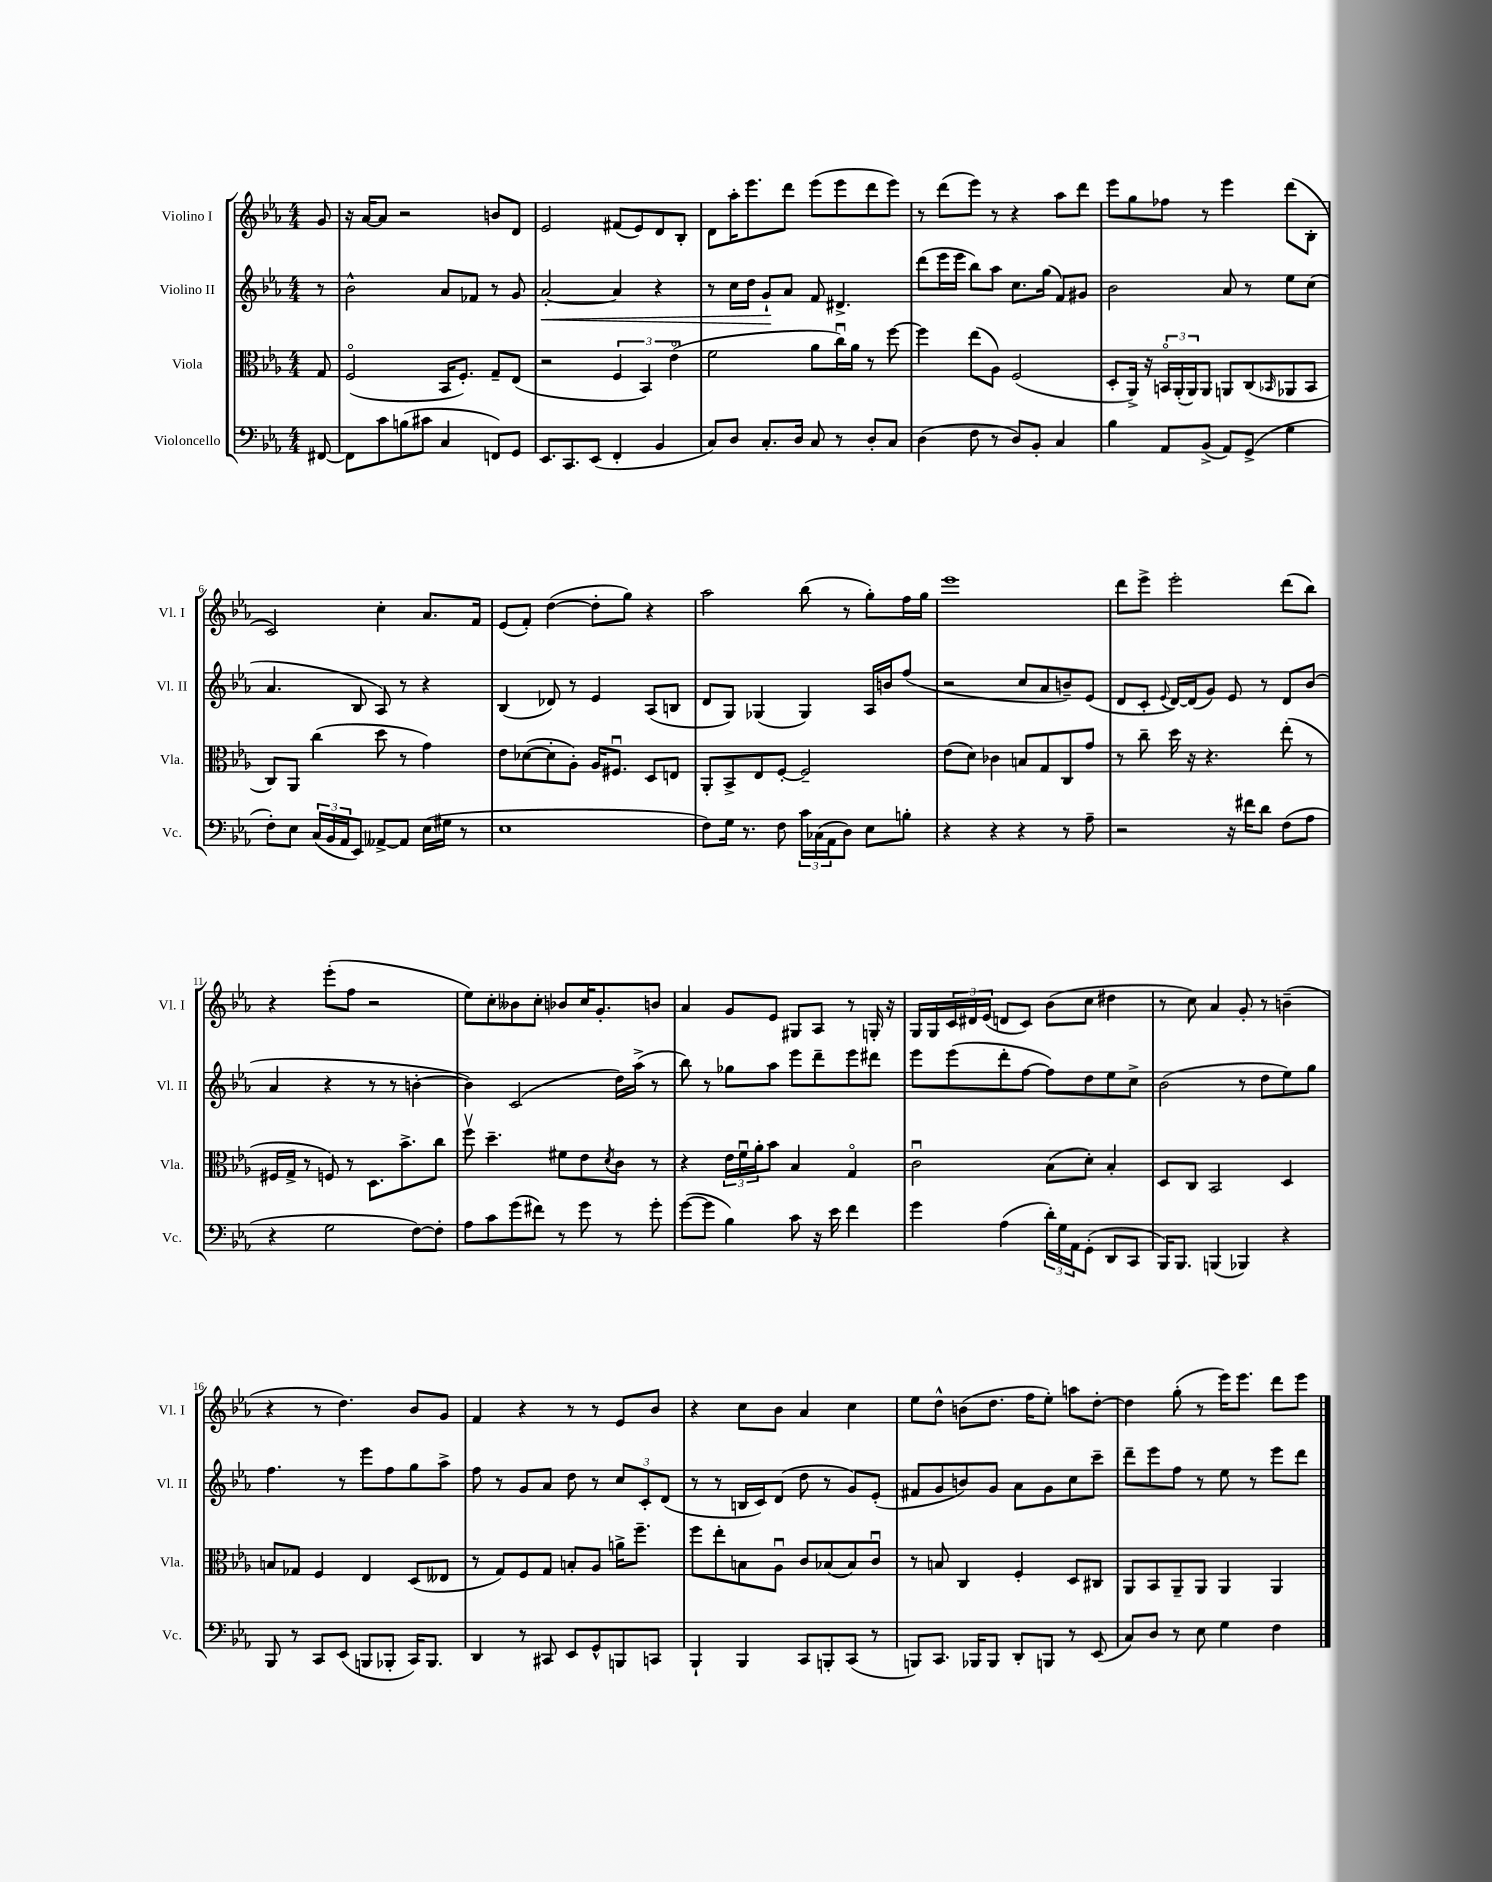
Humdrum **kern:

**kern	**kern	**kern	**kern
*staff4	*staff3	*staff2	*staff1
*clefF4	*clefC3	*clefG2	*clefG2
*k[b-e-a-]	*k[b-e-a-]	*k[b-e-a-]	*k[b-e-a-]
*M4/4	*M4/4	*M4/4	*M4/4
[8FF#/	8G/	8r	8g/
=	=	=	=
8FF#\]L	(2Fo/	2b-^^\	16r
.	.	.	[16a-/LK
8c\	.	.	8a-/]J
(8B\	.	.	2r
8c#\J	.	.	.
4C/	16BB-/LK	8a-/L	.
.	8.F'/J)	.	.
.	.	8f-/J	.
8FF/L)	8G~/L	8r	8b/L
8GG/J	(8E-/J	8g/	8d/J
=	=	=	=
8.EE-/L	2r	[2a-'/	2e-/
8.CC/	.	.	.
(8EE-/J	.	.	.
4FF'/	6F/	4a-/]	(8f#/L
.	.	.	8e-/)
.	6BB-/)	.	.
4BB-/	.	4r	8d/
.	(6e-o\	.	.
.	.	.	8B-'/J
=	=	=	=
8C/L)	2f\	8r	8d\L
8D/J	.	16cc\LL	16aa-'\K
.	.	16dd\JJ	8.eee-\
8.C'/L	.	8g`/L	.
.	.	8a-/J	8ddd\J
16D/Jk	.	.	.
8C/	8a-\L	8f/	(8eee-\L
8r	16ccu\L)	4.d#^/	8eee-\
.	16a-\JJ	.	.
8D'/L	8r	.	8ddd\
8C/J	[8ff\	.	8eee-\J)
=	=	=	=
(4D\	4ff\]	(8ddd\L	8r
.	.	16eee-\L	(8ddd\L
.	.	16eee-\JJ	.
8F\	(8ee-\L	8bb-\L)	8eee-\J)
8r	8A-\J)	8aa-\J	8r
8D/L)	(2F/	8.cc\L	4r
8BB-'/J	.	.	.
.	.	(16gg\Jk	.
4C/	.	8f/L)	8aa-\L
.	.	8g#/J	8ddd\J
=	=	=	=
4B-\	8D'/L	2b-\	8eee-\L
.	16AA-^/Jk)	.	8gg\
.	16r	.	.
8AA-/L	24BBo/LL	.	8ff-\J
.	(24AA-'/	.	.
.	24AA-/J)	.	.
(8BB-^/J	8AA-/J	.	8r
8AA-/L)	8AA/L	8a-/	4eee-\
(8GG^/J	(8C/	8r	.
.	16qqBB-/	.	.
4G\	8AA-/	8ee-\L	(8ddd\L
.	8BB-/J	(8cc\J	8B-'\J
=	=	=	=
8F'\L)	8C/L)	4.a-/	2c/)
8E-\J	8AA-/J	.	.
(24C/LL	(4cc\	.	.
24BB-/	.	.	.
24AA-/J	.	.	.
8EE-/J)	.	8B-/	.
[8AA--^/L	8dd\	8A-/)	4cc'\
8AA--/]J	8r	8r	.
(16E-\LL	4g\)	4r	8.a-/L
16G#\JJ	.	.	.
8r	.	.	.
.	.	.	16f/Jk
=	=	=	=
1E-	8e-\L	(4B-/	(8e-/L
.	([8d-\	.	8f'/J)
.	8d-'\]	8d-/)	([4dd\
.	8A-'\J)	8r	.
.	16A-/LK	4e-/	8dd'\]L
.	8.F#u/J	.	.
.	.	.	8gg\J)
.	8D/L	(8A-/L	4r
.	8E/J	8B/J	.
=	=	=	=
8F\L)	8AA-'/L	8d/L	2aa-\
16G\Jk	8BB-^/	8G/J)	.
8.r	.	.	.
.	8E-/	(4G-/	.
8F\	[8F'/J	.	.
24c\LL	2F~/]	4G-/)	(8bb-\
(24C-\	.	.	.
24AA-\J	.	.	.
8D\J)	.	.	8r
8E-\L	.	16A-/LL	8gg'\L)
.	.	16b/J	.
8B'\J	.	(8ff/J	16ff\L
.	.	.	16gg\JJ
=	=	=	=
4r	(8e-\L	2r	1eee-
.	8d\J)	.	.
4r	4c-\	.	.
4r	8B/L	8cc/L	.
.	8G/	8a-/	.
8r	8C/	8b~/)	.
8A-~\	8g/J	(8e-/J	.
=	=	=	=
2r	8r	8d/L	8ddd\L
.	8cc~\	8c'/J	8eee-^\J
.	.	8qqe-/	.
.	16dd\	[16d/LL)	2eee-'\
.	16r	(16d/]J	.
.	4.r	8g/J)	.
16r	.	8e-/	.
16f#\LK	.	.	.
8d\J	.	8r	.
(8F\L	(8ee-'\	8d/L	(8ddd\L
8A-\J	8r	(8b-/J	8bb-\J)
=	=	=	=
4r	16F#/LL	4a-/	4r
.	16G^/JJ	.	.
.	8r	.	.
2G\	8F/)	4r	(8eee-'\L
.	8r	.	8ff\J
.	8.D\L	8r	2r
.	.	8r	.
.	8.b-^\	.	.
[8F\L)	.	[4b'\	.
8F'\]J	8cc\J	.	.
=	=	=	=
8A-\L	8ffv\	4b\])	8ee-\L)
8c\	4.dd~\	.	8cc'\
(8g\	.	(2c/	8b--\
8f#\J)	.	.	8cc'\J
8r	8f#\L	.	8b-/L
8g\	8e-\	.	16cc/K
.	.	.	8.g'/
.	8qd/	.	.
8r	8c\J	16dd\LL)	.
.	.	(16aa-^\JJ	.
8g'\	8r	8r	8b/J
=	=	=	=
([8g\L	4r	8bb-\)	4a-/
8g\]J	.	8r	.
4B-\)	24e-\LL	8gg-\L	8g/L
.	24fu\	.	.
.	24a-'\J	.	.
.	8b-\J	8aa-\J	8e-/J
8c\	4B-/	8eee-\L	8G#/L
16r	.	8ddd~\	8A-/J
16e-\	.	.	.
4f\	4Go/	8eee-\	8r
.	.	8ddd#\J	16G'/
.	.	.	16r
=	=	=	=
4g\	2cu\	8eee-\L	16G/LL
.	.	.	16G/
.	.	(8eee-\	24c/
.	.	.	24d#/
.	.	.	(24e-/JJ
(4A-\	.	8ddd'\	8d/L
.	.	[8ff\J	8c/J)
24d'\LL)	(8B-\L	8ff\]L)	(8b-\L
24G\	.	.	.
24AA-\J	.	.	.
(8GG'\J	8d'\J)	8dd\	8cc\J
8DD/L	4B-'/	8ee-\	4dd#\
8CC/J	.	8cc^\J	.
=	=	=	=
16BBB-/LK)	8D/L	(2b-\	8r
8.BBB-/J	.	.	.
.	8C/J	.	8cc\)
(4BBB/	2BB-/	.	4a-/
4BBB-/)	.	8r	8g'/
.	.	8dd\L	8r
4r	4D/	8ee-\)	(4b~\
.	.	8gg\J	.
=	=	=	=
8BBB-/	8B/L	4.ff\	4r
8r	8G-/J	.	.
8CC/L	4F/	.	8r
(8EE-/J	.	8r	4.dd\)
8BBB/L	4E-/	8eee-\L	.
8BBB-'/J	.	8ff\	.
16CC/LK)	(8D/L	8gg\	8b-/L
8.BBB-/J	.	.	.
.	8E--/J	8aa-^\J	8g/J
=	=	=	=
4DD/	8r	8ff\	4f/
.	8G/L)	8r	.
8r	8F/	8g/L	4r
8CC#/	8G/J	8a-/J	.
8EE-/L	8B'/L	8dd\	8r
8GG^^/	8A-/J	8r	8r
8BBB/	16a^\LK	12cc/L	8e-/L
.	8.ff~\J	.	.
.	.	12c'/	.
8CC/J	.	.	8b-/J
.	.	(12d/J	.
=	=	=	=
4BBB-`/	8ff\L	8r	4r
.	8ee-'\	8r	.
4BBB-/	8B\	16B/LL	8cc\L
.	.	16c/J)	.
.	8A-u\J	(8d/J	8b-\J
8CC/L	8c/L	8dd\	4a-/
8BBB'/	(8B-/	8r	.
(8CC/J	8B-/)	8g/L)	4cc\
8r	8cu/J	(8e-'/J	.
=	=	=	=
8BBB/L)	8r	8f#/L	8ee-\L
8.CC/J	8B/	8g/	8dd^^\J
.	4C/	8b/)	(8b\L
16BBB-/LK	.	.	.
8BBB-/J	.	8g/J	8.dd\J
8DD'/L	4F'/	8a-\L	.
.	.	.	16ff\LK
8BBB/J	.	8g\	8ee-'\J)
8r	8D/L	8cc\	8aa\L
(8EE-/	8C#/J	8ccc~\J	[8dd'\J
=	=	=	=
8C/L)	8AA-/L	8ddd~\L	4dd\]
8D/J	8BB-/	8eee-\	.
8r	8AA-~/	8ff\J	(8gg'\
8E-\	8AA-/J	8r	8r
4G\	4AA-/	8ee-\	16eee-\LK)
.	.	.	8.eee-\J
.	.	8r	.
4F\	4AA-/	8eee-\L	8ddd\L
.	.	8ddd\J	8eee-\J
==	==	==	==
*-	*-	*-	*-
